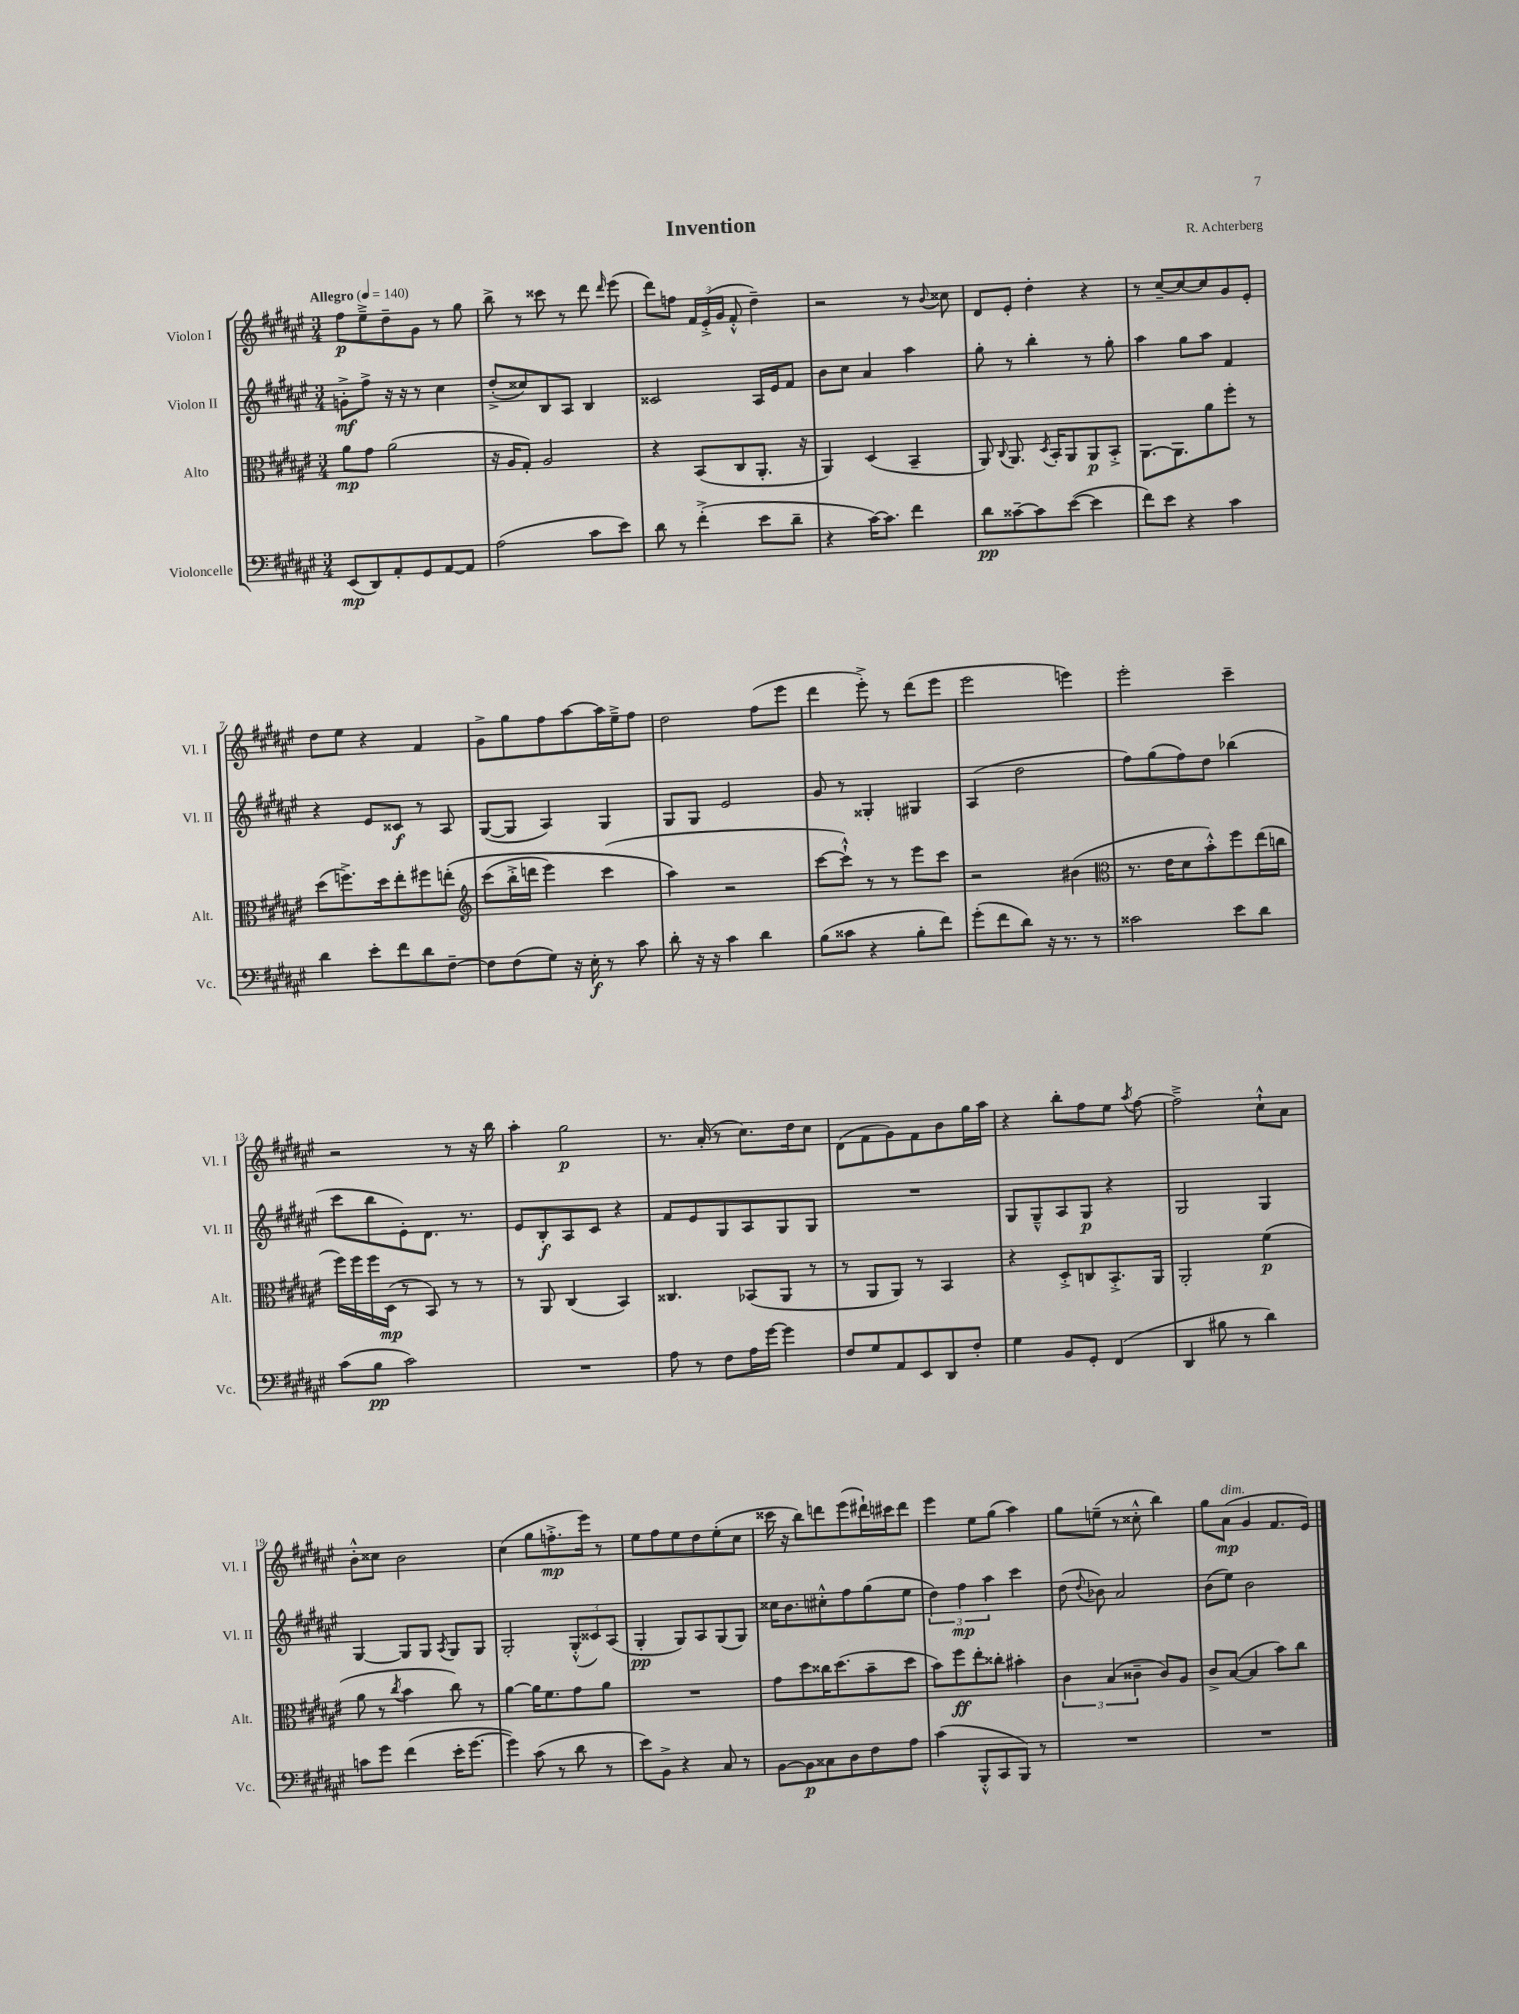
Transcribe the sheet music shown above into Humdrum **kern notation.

**kern	**kern	**kern	**kern
*staff4	*staff3	*staff2	*staff1
*clefF4	*clefC3	*clefG2	*clefG2
*k[f#c#g#d#a#e#]	*k[f#c#g#d#a#e#]	*k[f#c#g#d#a#e#]	*k[f#c#g#d#a#e#]
*M3/4	*M3/4	*M3/4	*M3/4
*MM140	*MM140	*MM140	*MM140
(8EE#	8a#	8g'^	8ff#
8DD#)	8g#	8ff#^	8ee#~^
8AA#'	(2a#	16r	8dd#~
.	.	16r	.
8GG#	.	8r	8g#
[8AA#	.	4cc#	8r
8AA#]	.	.	8gg#
=	=	=	=
(2A#	16r	(8dd#'^	8bb^
.	16A#	.	.
.	8G#')	8cc##)	8r
.	2A#	8B	8ccc##
.	.	8A#	8r
8c#	.	4B	8ddd#
.	.	.	16qqddd#
8e#)	.	.	(8eee#
=	=	=	=
8d#	4r	2c##	8ddd#)
8r	.	.	8ff
(4f#'^	(8BB	.	24f#
.	.	.	(24e#'^
.	.	.	24g#
.	8C#	.	8f#'^^
8e#	8.AA#'	16A#	4dd#~)
.	.	16e#	.
8d#~	.	8f#	.
.	16r	.	.
=	=	=	=
4r	4AA#)	8b	2r
.	.	8cc#	.
[16c#)	(4D#	4a#	.
8.c#]	.	.	.
4f#	4BB~	4aa#	8r
.	.	.	8qqb
.	.	.	8cc##
=	=	=	=
8d#	8AA#)	8gg#'	8d#
.	8qqC#	.	.
[8c##~	8.AA#	8r	8e#'
8c##]	.	4bb'	4dd#'
.	8qD#	.	.
.	16BB'	.	.
([8e#	8AA#	.	.
4e#]	8AA#	8r	4r
.	8BB'^	8gg#'	.
=	=	=	=
8f#)	[8.AA#	4aa#	8r
8e#	.	.	[8cc#~
.	8.AA#]	.	.
4r	.	8gg#	8cc#_
.	8a#	8aa#	8cc#]
4c#	8ff#'	4f#	8g#
.	8r	.	8e#'
=	=	=	=
4d#	(8dd#	4r	8dd#
.	8.ff^)	.	8ee#
8e#'	.	8e#	4r
.	16dd#	.	.
8f#	8ee#'	8c##	.
8d#	8ff#	8r	4f#
[8F#~	&(8ee'	8A#	.
=	=	=	=
*	*clefG2	*	*
8F#]	(8ccc#	([8G#	8g#^
(8F#	16bb'^	8G#]	8gg#
.	16ddd	.	.
8G#)	4eee#)	4A#)	8ff#
16r	.	.	[8aa#
16E#'	.	.	.
8r	(4ccc#	4G#	16aa#]
.	.	.	16ee#~^
8c#	.	.	8ff#
=	=	=	=
8d#'	4aa#&)	8G#	2dd#
16r	.	8G#	.
16r	.	.	.
4c#	2r	2e#	.
4d#	.	.	(8ff#
.	.	.	8eee#
=	=	=	=
(8B	[8ccc#	8g#	4ddd#
8c##	8ccc#`^^])	8r	.
4r	8r	4G##'	8eee#'^)
.	8r	.	8r
8B'	8eee#	4G#	(8ddd#
8f#)	8ccc#	.	8eee#
=	=	=	=
(8g#'	2r	(4A#	2eee#
8f#	.	.	.
8d#)	.	2dd#	.
16r	.	.	.
8.r	.	.	.
.	(4b#	.	4eee)
8r	.	.	.
=	=	=	=
*	*clefC3	*	*
2c##	8.r	8ff#)	2eee#'
.	.	(8gg#	.
.	16e#	.	.
.	8d#	8ff#)	.
.	8b'^^)	8dd#	.
8e#	8ff#	(4bb-	4ccc#~
8d#	(16ee#	.	.
.	16cc	.	.
=	=	=	=
(8c#	16ff#)	8ccc#	2r
.	16ff#	.	.
8B	16ff#	8bb	.
.	(16D#	.	.
2c#)	8r	8e#')	.
.	8BB)	8.d#	.
.	8r	.	8r
.	.	8.r	.
.	8r	.	16r
.	.	.	16bb
=	=	=	=
2.r	8r	8e#	4aa#'
.	8AA#	8B'	.
.	(4C#	8A#	2gg#
.	.	8c#	.
.	4BB)	4r	.
=	=	=	=
8A#	4.C##	8f#	8.r
8r	.	8e#	.
.	.	.	(16a#'
8F#	.	8G#	8r
16A#	(8BB-	8A#	8.cc#)
[16g#	.	.	.
4g#]	8AA#	8G#	.
.	.	.	16dd#
.	8r	8G#	8cc#
=	=	=	=
8F#	8r	2.r	(8d#
8G#	8AA#	.	8f#
8AA#	8AA#)	.	8g#)
8EE#	8r	.	8f#
8DD#	4BB	.	8b
8F#'	.	.	16gg#
.	.	.	16aa#
=	=	=	=
4G#	4r	8G#	4r
.	.	8G#~^^	.
8BB	8D#'^	8A#	8bb'
8GG#'	8C	8G#	8ff#
(4FF#	8.BB'^	4r	8ee#
.	.	.	8qaa#
.	.	.	[8ff#
.	16AA#	.	.
=	=	=	=
4DD#	2AA#'	2G#	2ff#~^]
8B#	.	.	.
8r	.	.	.
4d#)	(4f#	4G#	8cc#`^^
.	.	.	8a#
=	=	=	=
8c	8a#	[4G#	8b'^^
8g#	8r	.	8cc##
.	8qcc#	.	.
(4f#	4b	8G#]	2b
.	.	8G#	.
.	.	8qA#	.
16e#'	8cc#)	8G#	.
[8.g#	.	.	.
.	8r	8G#	.
=	=	=	=
4g#])	[4a#	2G#'	(4cc#
(8c#	16a#]	.	8gg#
.	8.f#	.	.
8r	.	.	8.ff'^
8d#	8g#	(12G#'^^	.
.	.	.	16eee#)
.	.	12c##)	.
8r	8a#	.	8r
.	.	(12A#	.
=	=	=	=
8e#)	2.r	4G#'	8ee#
8BB^	.	.	8ff#
4r	.	8G#)	8ee#
.	.	8A#	8dd#
8C#	.	(8G#	(8ee#'
8r	.	8G#)	8cc#
=	=	=	=
[8BB	8g#	16cc##	16ccc##
.	.	8.b	16r
8BB]	8dd#	.	8bb)
8C##	16cc##	8cc#'^^	8ddd
.	(8.dd#	.	.
8D#	.	8ff#	(8eee#
8F#	8b~	(8gg#	16ddd#`)
.	.	.	16ccc#
8A#	8dd#	8ee#	8ddd#
=	=	=	=
(4c#	8b)	6dd#)	4eee#
.	8ff#	.	.
.	.	6ff#	.
8BBB'^^	8ee#'	.	8ee#
.	.	6aa#	.
8CC#	8cc##'	.	(8gg#
8BBB)	4b#'	4ccc#	4aa#)
8r	.	.	.
=	=	=	=
2.r	6c#	(8dd#	8gg#
.	.	8qqdd#	.
.	.	8b-)	(8ee~
.	(6B	.	.
.	.	2a#	8r
.	6c##~	.	.
.	.	.	8cc##'^^
.	8c##)	.	4bb)
.	8A#	.	.
=	=	=	=
2.r	8c#^	(8b	8gg#
.	([8B	8ee#)	(8a#
.	4B]	2b	4g#
.	8b)	.	8.f#
.	8cc#	.	.
.	.	.	16e#)
==	==	==	==
*-	*-	*-	*-
